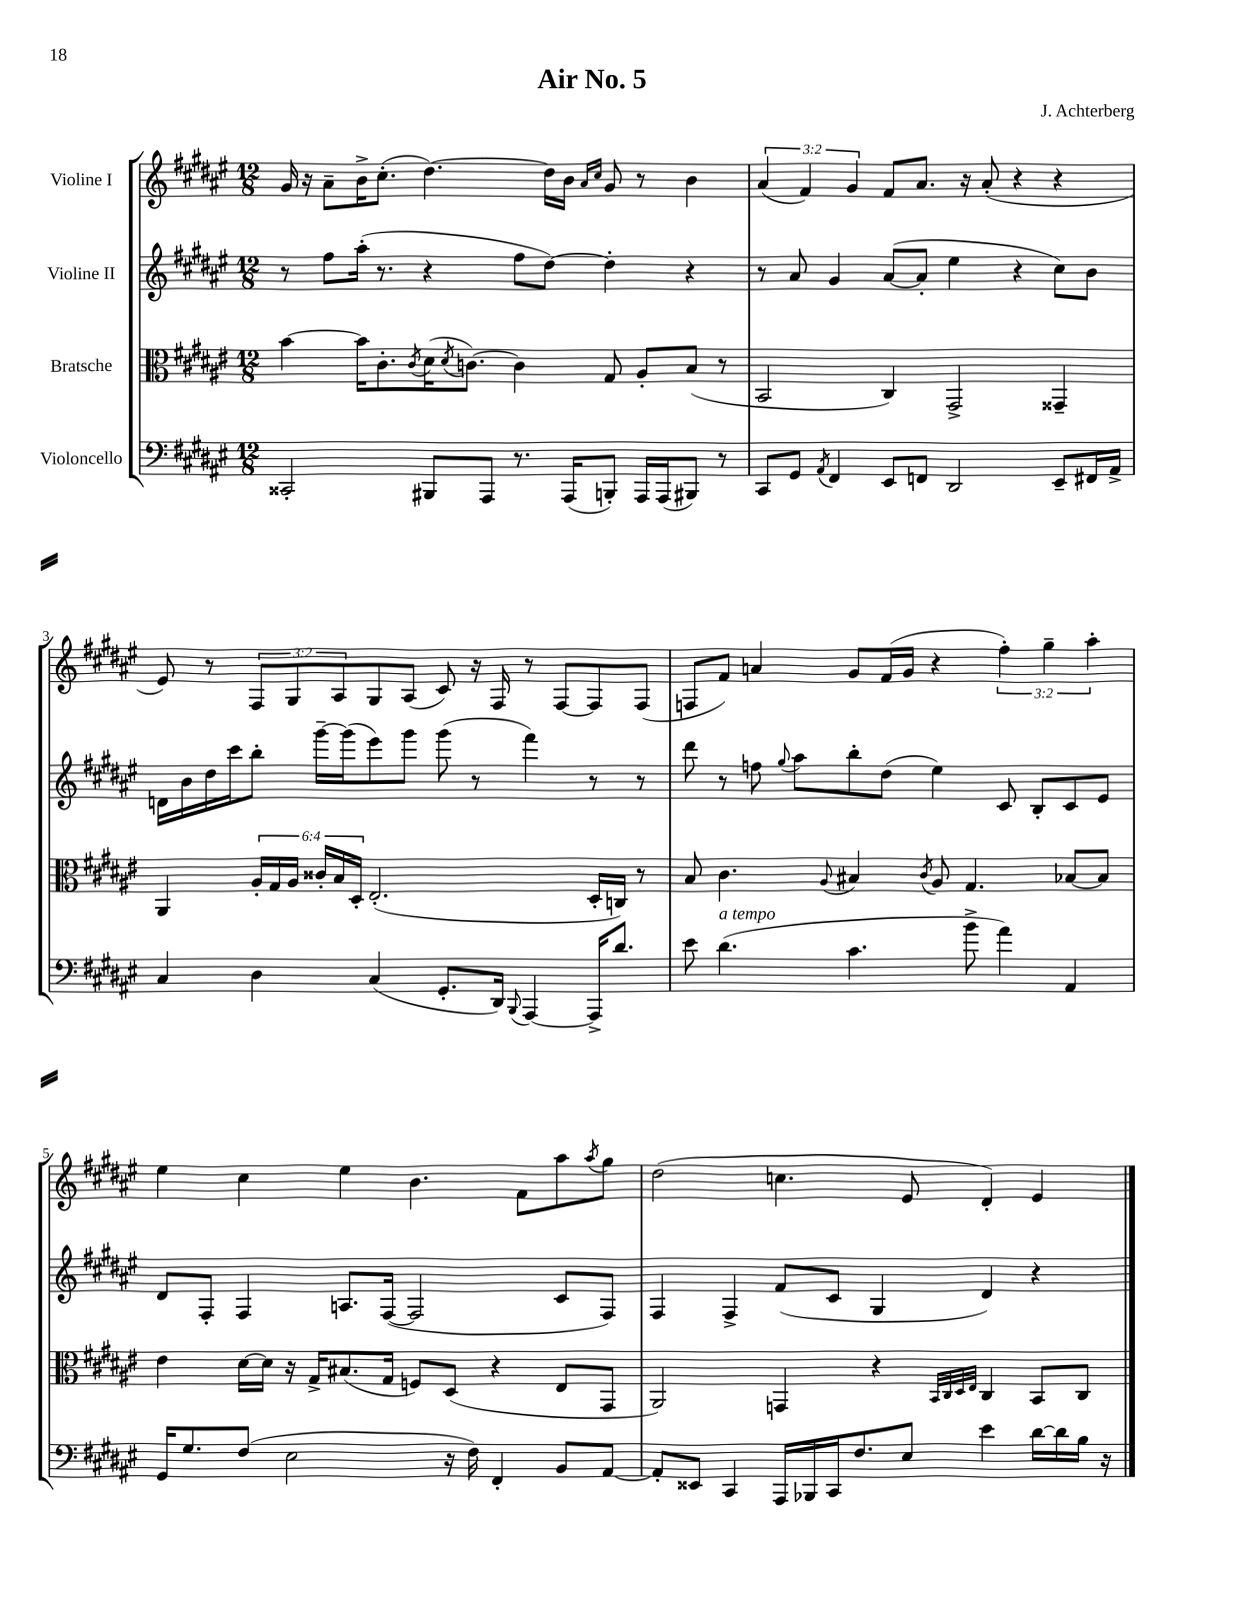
\header { title = "Air No. 5" composer = "J. Achterberg" }
<<
\new StaffGroup <<
\new Staff = "s0" \with { instrumentName = "Violine I" } {
    \clef treble \key fis \major \numericTimeSignature \time 12/8 \override Staff.TupletNumber.text = #tuplet-number::calc-fraction-text
    gis'16 r16 ais'8-- b'16-> cis''8.-.( dis''4.~) dis''16 b'16 \grace { ais'16 cis''16 } gis'8 r8 b'4 |
    \tuplet 3/2 { ais'4( fis'4) gis'4 } fis'8 ais'8. r16 ais'8-.( r4 r4 |
    eis'8) r8 \tuplet 3/2 { fis8 gis8 ais8 } gis8 ais8( cis'8) r16 fis16 r8 fis8~ fis8 fis8( |
    f8 fis'8) a'4 gis'8 fis'16( gis'16 r4 \tuplet 3/2 { fis''4-.) gis''4-- ais''4-. } |
    eis''4 cis''4 eis''4 b'4. fis'8 ais''8 \acciaccatura { ais''8 } gis''8 |
    dis''2( c''4. eis'8 dis'4-.) eis'4 \bar "|." |
}
\new Staff = "s1" \with { instrumentName = "Violine II" } {
    \clef treble \key fis \major \numericTimeSignature \time 12/8
    r8 fis''8 ais''16-.( r8. r4 fis''8 dis''8~) dis''4-. r4 |
    r8 ais'8 gis'4 ais'8~( ais'8-. eis''4 r4 cis''8) b'8 |
    d'16 b'16 dis''16 cis'''16 b''8-. gis'''16~-- gis'''16( eis'''8) gis'''8 gis'''8( r8 fis'''4) r8 r8 |
    dis'''8 r8 f''8 \appoggiatura { gis''8 } ais''8 b''8-. dis''8( eis''4) cis'8 b8-. cis'8 eis'8 |
    dis'8 fis8-. fis4 a8. fis16~( fis2 cis'8 fis8) |
    fis4 fis4-> fis'8( cis'8 gis4 dis'4) r4 \bar "|." |
}
\new Staff = "s2" \with { instrumentName = "Bratsche" } {
    \clef alto \key fis \major \numericTimeSignature \time 12/8 \override Staff.TupletNumber.text = #tuplet-number::calc-fraction-text
    b'4~ b'16 cis'8.-. \acciaccatura { cis'8 } dis'16( \acciaccatura { dis'8 } c'8.~) c'4 gis8 ais8-. b8( r8 |
    b,2 cis4) gis,2-> gisis,4-- |
    ais,4 \tuplet 6/4 { ais16-. gis16 ais16 cisis'16-. b16 dis16-. } eis2.-.( dis16-. c16) r8 |
    b8 cis'4. \appoggiatura { ais8 } bis4 \acciaccatura { cis'8 } ais8 gis4. bes8~ bes8 |
    eis'4 dis'16~ dis'16 r16 gis16-> bis8.( gis16 f8) dis8( r4 eis8 gis,8 |
    ais,2) g,4 r4 \grace { b,32 cis32 dis32 eis32 } cis4 b,8 cis8 \bar "|." |
}
\new Staff = "s3" \with { instrumentName = "Violoncello" } {
    \clef bass \key fis \major \numericTimeSignature \time 12/8
    cisis,2-. bis,,8 ais,,8 r8. ais,,16( b,,8-.) ais,,16 ais,,16( bis,,8) r8 |
    cis,8 gis,8 \acciaccatura { ais,8 } fis,4 eis,8 f,8 dis,2 eis,8-- fis,16 ais,16-> |
    cis4 dis4 cis4( gis,8.-. dis,16) \appoggiatura { b,,8 } ais,,4~ ais,,16-> dis'8. |
    eis'8 dis'4.^\markup { \italic "a tempo" }( cis'4. b'8-> ais'4) ais,4 |
    gis,16 gis8. fis8( eis2 r16 fis16) fis,4-. b,8 ais,8~ |
    ais,8-. eisis,8 cis,4 ais,,16 bes,,16 cis,16 fis8. eis8 eis'4 dis'16~ dis'16 b16 r16 \bar "|." |
}
>>
>>
